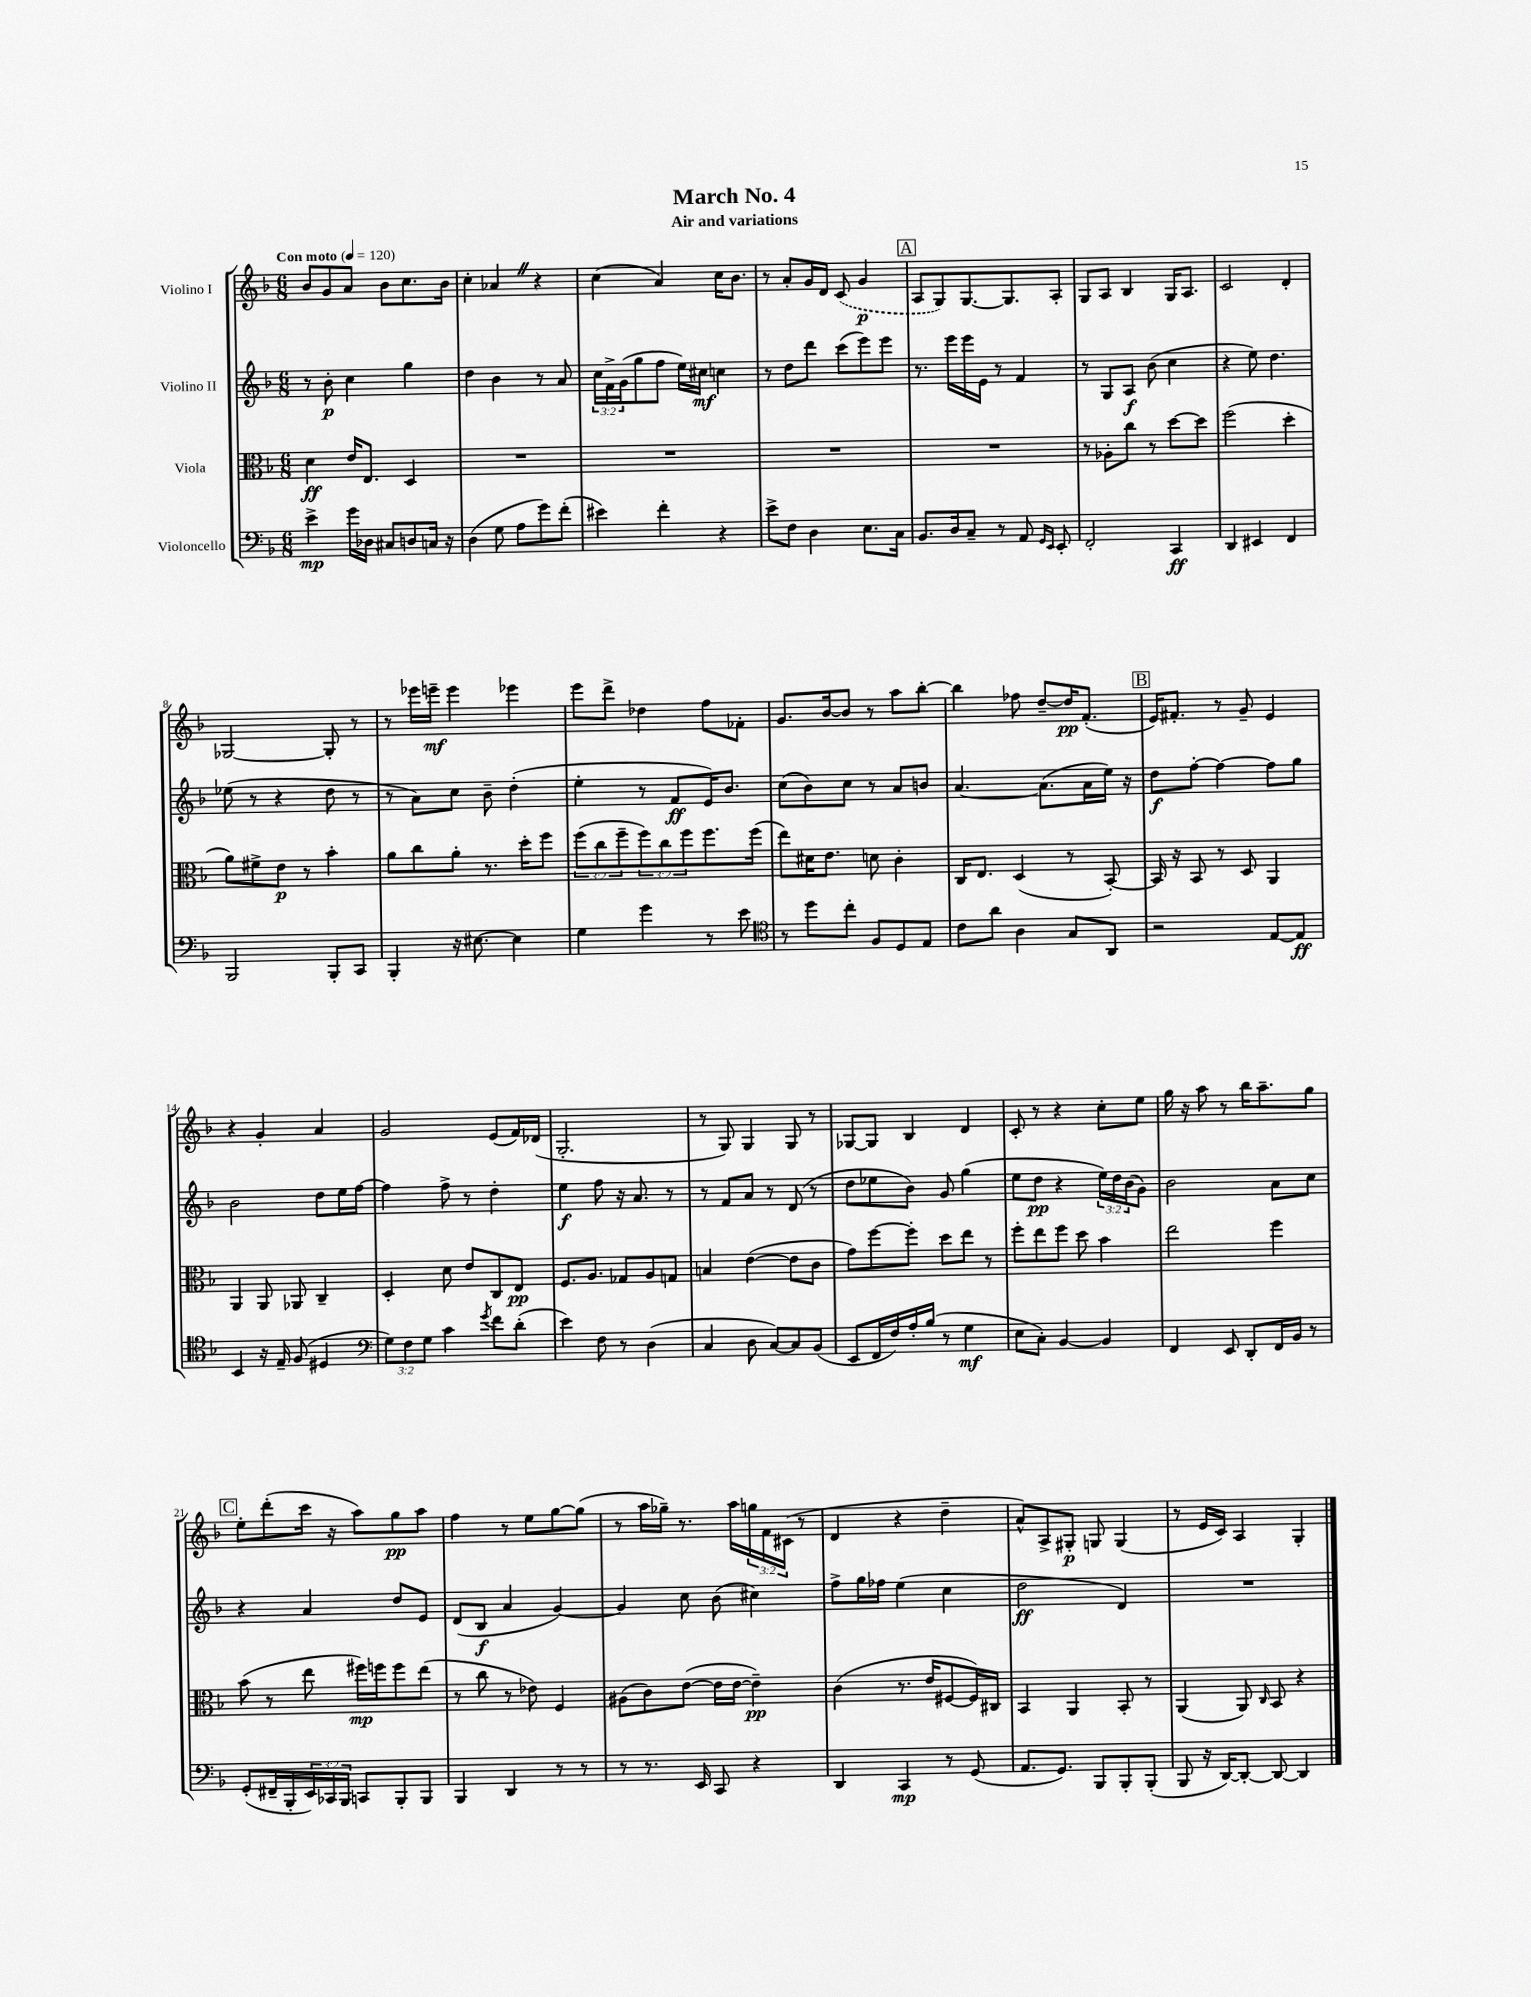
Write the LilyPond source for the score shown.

\header { title = "March No. 4" subtitle = "Air and variations" }
<<
\new StaffGroup <<
\new Staff = "s0" \with { instrumentName = "Violino I" } {
    \clef treble \key f \major \numericTimeSignature \time 6/8 \override Staff.TupletNumber.text = #tuplet-number::calc-fraction-text \tempo "Con moto" 4 = 120
    bes'8 g'8 a'8 bes'8 c''8. bes'16 |
    c''4-. aes'4 \once \override BreathingSign.text = \markup { \musicglyph "scripts.caesura.straight" } \breathe r4 |
    c''4( a'4) c''16 bes'8. |
    r8 a'8-. g'16 d'16 \once \slurDashed c'8( g'4\p |
    \mark \markup { \box "A" } a8 g8) g8.~ g8. a8-. |
    g8 a8 bes4 g16 a8. |
    c'2 d'4-. |
    ges2~ ges8-. r8 |
    r8 ees'''16 e'''16--\mf e'''4 ees'''4 |
    e'''8 d'''8-> des''4 f''8 fes'8-. |
    g'8. bes'16~ bes'8 r8 a''8 bes''8~-. |
    bes''4 fes''8 d''8~-- d''16\pp f'8.-.( |
    \mark \markup { \box "B" } e'16) fis'8.-. r8 g'8-- e'4 |
    r4 g'4-. a'4 |
    g'2 e'8( f'16) des'16( |
    g2.-. |
    r8 g8) g4 g8 r8 |
    ges8~ ges8 bes4 d'4 |
    c'8-. r8 r4 c''8-. e''8 |
    g''16 r16 a''8 r8 bes''16 a''8.-- g''8 |
    \mark \markup { \box "C" } e''8-. d'''8-.( c'''16 r16 a''8) g''8\pp a''8 |
    f''4 r8 e''8 g''8~ g''8( |
    r8 a''16 ges''16--) r8. a''16 \tuplet 3/2 { g''16 f'16 cis'16( } r8 |
    d'4 r4 d''4-- |
    a'8-^) a8-> gis8-.\p g8 g4( |
    r8 e'16 c'16) a4 g4-. \bar "|." |
}
\new Staff = "s1" \with { instrumentName = "Violino II" } {
    \clef treble \key f \major \numericTimeSignature \time 6/8 \override Staff.TupletNumber.text = #tuplet-number::calc-fraction-text
    r8 bes'8-.\p c''4 g''4 |
    d''4 bes'4 r8 a'8 |
    \tuplet 3/2 { c''16 f'16-> g'16( } g''8 f''8 e''16) cis''16\mf c''4 |
    r8 d''8 d'''8 c'''8( e'''8) e'''8 |
    \mark \markup { \box "A" } r8. e'''16 e'''16 e'16 r8 f'4 |
    r8 g8 a8\f bes'8( c''4 |
    r4 e''8) d''4. |
    ees''8( r8 r4 d''8 r8 |
    r8 a'8) c''8 bes'8-- d''4-.( |
    e''4-. r8 f'8\ff e'16) bes'8. |
    c''8( bes'8) c''8 r8 a'8 b'8 |
    a'4.~ a'8.( a'16 e''16) r16 |
    \mark \markup { \box "B" } d''8\f f''8~-. f''4~ f''8 g''8 |
    bes'2 d''8 e''16 f''16~ |
    f''4 f''8-> r8 d''4-. |
    e''4\f f''8 r16 a'8. r8 |
    r8 f'8 a'8 r8 d'8( r8 |
    d''8 ees''8 bes'8) g'8 g''4( |
    e''8 d''8\pp r4 \tuplet 3/2 { e''16) d''16 bes'16( } g'8) |
    bes'2 a'8 c''8 |
    \mark \markup { \box "C" } r4 a'4 d''8 e'8 |
    d'8( bes8\f a'4 g'4~) |
    g'4 c''8 bes'8( cis''4) |
    f''8-> g''16 fes''16 e''4( c''4 |
    d''2\ff d'4) |
    R2. \bar "|." |
}
\new Staff = "s2" \with { instrumentName = "Viola" } {
    \clef alto \key f \major \numericTimeSignature \time 6/8 \override Staff.TupletNumber.text = #tuplet-number::calc-fraction-text
    d'4\ff e'16 e8. d4 |
    R2. |
    R2. |
    R2. |
    \mark \markup { \box "A" } R2. |
    r8 aes8-. c''8 r8 d''8~ d''8 |
    f''2( d''4-. |
    a'8) fis'8-> e'8\p r8 bes'4-. |
    a'8 c''8 a'8-. r8. d''16-. f''8 |
    \tuplet 3/2 { f''8( c''8 f''8-- } \tuplet 3/2 { f''8) c''8 f''8 } f''8. f''16( |
    e''8) dis'16 e'8. d'8 c'4-. |
    c16 e8. d4( r8 bes,8~-.) |
    \mark \markup { \box "B" } bes,16 r16 bes,8 r8 d8 a,4 |
    a,4 a,8 aes,8 c4-- |
    d4-. d'8 e'8 c8 e8\pp |
    f8. a8. ges8 a8 g8 |
    b4 e'4~( e'8 c'8 |
    g'8) f''8~ f''8-. d''8 e''8 r8 |
    f''8-. e''8 f''8 d''8 bes'4 |
    e''2 f''4 |
    \mark \markup { \box "C" } bes'8( r8 e''8 fis''16\mp) f''16 f''8 e''8( |
    r8 c''8 r8 ees'8) f4 |
    ais8( c'8) e'8~( e'16 e'16~ e'4--\pp) |
    c'4( r8. e'16 fis8~ fis16) cis16 |
    bes,4 a,4 bes,8-. r8 |
    a,4( a,8) \grace { c16 } bes,8 r4 \bar "|." |
}
\new Staff = "s3" \with { instrumentName = "Violoncello" } {
    \clef bass \key f \major \numericTimeSignature \time 6/8 \override Staff.TupletNumber.text = #tuplet-number::calc-fraction-text
    e'4->\mp g'16 des16 cis8 d8 c16 r16 |
    d4( g8 a8 g'8) f'8-.( |
    eis'4) f'4-. r4 |
    e'8-> f8 d4 e8. c16 |
    \mark \markup { \box "A" } bes,8. d16 c8-- r8 a,8 \grace { g,16 e,16 } e,8-. |
    f,2-. c,4\ff |
    d,4 eis,4 f,4 |
    bes,,2 bes,,8-. c,8 |
    bes,,4-. r16 eis8.~ eis4 |
    g4 g'4 r8 e'8 |
    \clef tenor r8 d''8 c''8-. f8 d8 e8 |
    c'8 a'8 a4 g8 a,8 |
    \mark \markup { \box "B" } r2 e8~ e8\ff |
    bes,4 r16 e16-- f8( dis4 |
    \clef bass \tuplet 3/2 { g8) f8 g8 } c'4 \acciaccatura { g'8 } f'8 d'8-.( |
    e'4) f8 r8 d4( |
    c4 d8 c8~) c8 bes,8( |
    e,8 f,16 f16) a16-. bes16( r8 g4\mf |
    e8 c8-.) bes,4~ bes,4 |
    f,4 e,8 d,8-. f,16 bes,16 r8 |
    \mark \markup { \box "C" } g,8-.( fis,16-- bes,,16-. \tuplet 3/2 { e,16) ces,16 bes,,16 } c,8 bes,,8-. bes,,8 |
    bes,,4 d,4 r8 r8 |
    r8 r8. e,16 c,8 r4 |
    d,4 c,4\mp r8 g,8( |
    a,8. g,8.) bes,,8 bes,,8-. bes,,8-.( |
    bes,,8 r16 d,16~) d,8~-. d,8~ d,4 \bar "|." |
}
>>
>>
